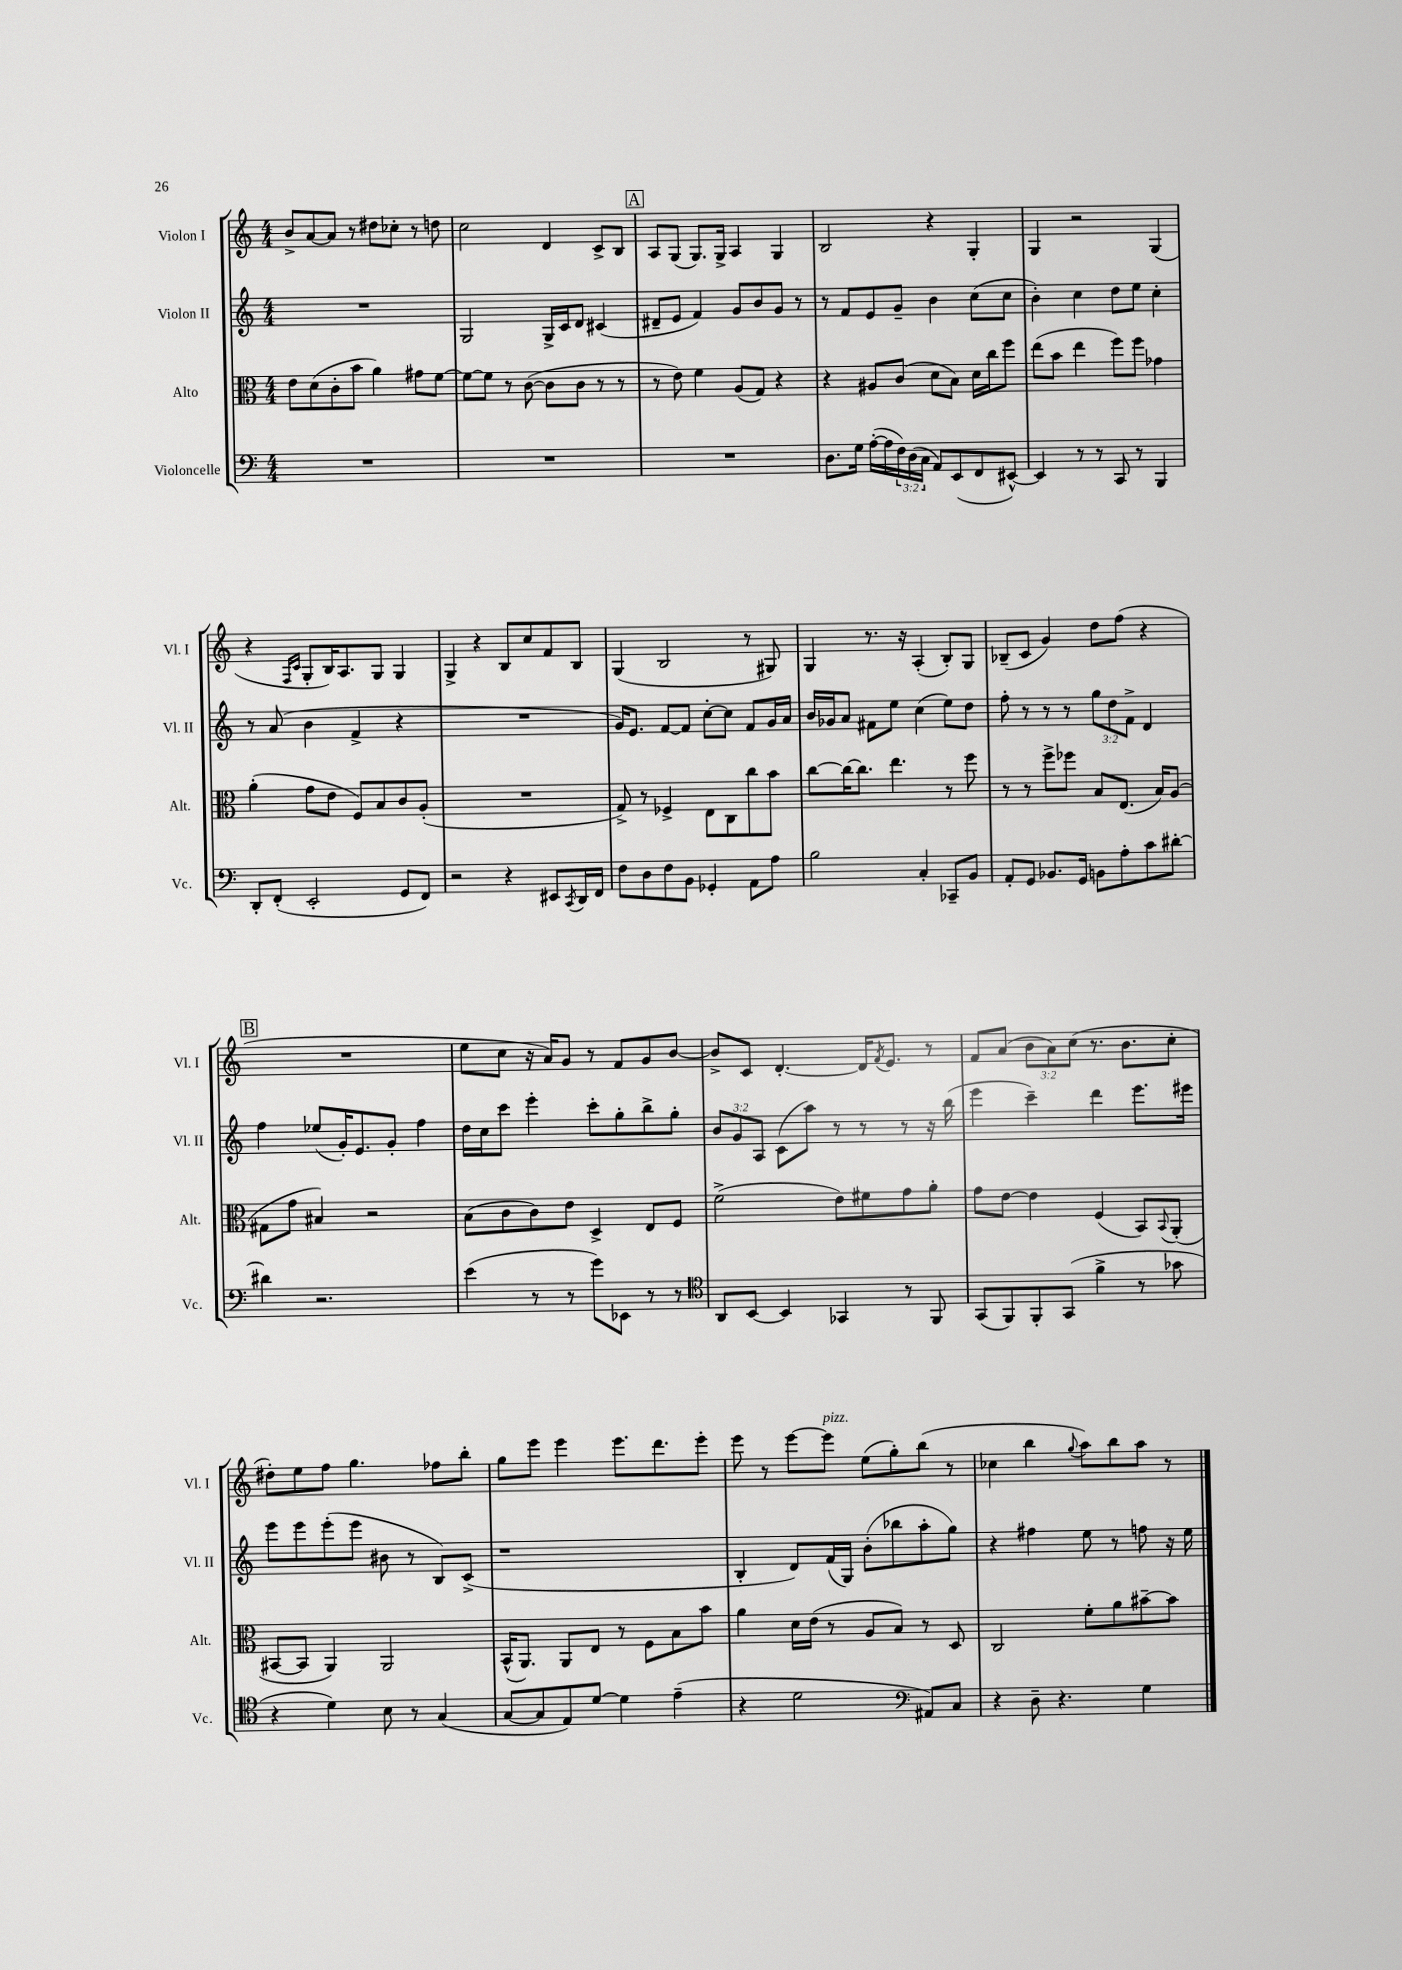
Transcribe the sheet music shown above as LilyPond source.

<<
\new StaffGroup <<
\new Staff = "s0" \with { instrumentName = "Violon I" shortInstrumentName = "Vl. I" } {
    \clef treble \key c \major \numericTimeSignature \time 4/4 \override Staff.TupletNumber.text = #tuplet-number::calc-fraction-text
    b'8-> a'8~ a'8 r8 dis''8 ces''8-. r8 d''8 |
    c''2 d'4 c'8-> b8 |
    \mark \markup { \box "A" } a8 g8( g8.) g16-> a4 g4 |
    b2 r4 g4-. |
    g4 r2 g4( |
    r4 \grace { f16 c'16 } g8-. b16) a8. g8 g4 |
    g4-> r4 b8 c''8 f'8 b8 |
    g4( b2 r8 gis8) |
    g4 r8. r16 a4-.( b8-.) g8 |
    bes8--( c'8 g'4) d''8 f''8( r4 |
    \mark \markup { \box "B" } R1 |
    e''8 c''8 r16 a'16) g'8 r8 f'8 g'8 b'8~ |
    b'8-> c'8 d'4.~-. d'16 \acciaccatura { f'8 } e'8. r8 |
    f'8 a'8( \tuplet 3/2 { b'8 a'8) c''8( } r8. b'8. c''8-. |
    dis''8-.) e''8 f''8 g''4. fes''8 b''8-. |
    g''8 e'''8 e'''4 e'''8. d'''8. e'''8-. |
    e'''8 r8 e'''8~ e'''8^\markup { \italic "pizz." } e''8( g''8-.) b''8( r8 |
    ces''4 b''4 \appoggiatura { g''8 } a''8) b''8 a''8 r8 \bar "|." |
}
\new Staff = "s1" \with { instrumentName = "Violon II" shortInstrumentName = "Vl. II" } {
    \clef treble \key c \major \numericTimeSignature \time 4/4 \override Staff.TupletNumber.text = #tuplet-number::calc-fraction-text
    R1 |
    g2 g16-> c'16 d'8 cis'4( |
    \mark \markup { \box "A" } dis'8-- e'8 f'4) g'8 b'8 g'8 r8 |
    r8 f'8 e'8 g'8-- b'4 c''8( c''8 |
    b'4-.) c''4 d''8 e''8 c''4-. |
    r8 a'8( b'4 f'4-> r4 |
    R1 |
    g'16) e'8. f'8~ f'8 c''8~-. c''8 f'8 g'16 a'16 |
    b'16 ges'16 a'8 fis'8 e''8 c''4( e''8) d''8 |
    f''8-. r8 r8 r8 \tuplet 3/2 { g''8 d''8 f'8-> } d'4 |
    \mark \markup { \box "B" } f''4 ees''8( g'16-.) e'8. g'8-. f''4 |
    d''16 c''16 c'''8 e'''4-. c'''8-. g''8-. b''8-> g''8-. |
    \tuplet 3/2 { b'8 g'8 a8 } c'8( a''8) r8 r8 r8 r16 b''16( |
    e'''4 c'''4--) d'''4 e'''8. eis'''16 |
    e'''8 e'''8 e'''8-.( e'''8 bis'8 r8 b8) c'8->( |
    r1 |
    b4-. d'8) f'16( g16) b'8-.( bes''8 a''8-. g''8) |
    r4 fis''4 e''8 r8 f''8 r16 e''16 \bar "|." |
}
\new Staff = "s2" \with { instrumentName = "Alto" shortInstrumentName = "Alt." } {
    \clef alto \key c \major \numericTimeSignature \time 4/4
    e'8 d'8( c'8-. b'8 a'4) gis'8 f'8~ |
    f'8~ f'8 r8 c'8~( c'8 c'8 r8 r8 |
    \mark \markup { \box "A" } r8 e'8) f'4 a8( g8) r4 |
    r4 ais8 c'8( d'8 b8) d'16 c''16 f''8 |
    e''8( b'8 e''4 f''8) f''8 ges'4 |
    a'4-.( g'8 e'8 f8) b8 c'8 a8-.( |
    R1 |
    g8->) r8 fes4-> e8 c8 c''8 b'8 |
    c''8~ c''16~ c''8. e''4. r8 f''8 |
    r8 r8 f''8-> fes''8 b8 e8.( b16) a8( |
    \mark \markup { \box "B" } gis8 g'8 bis4) r2 |
    b8( c'8 c'8) e'8 d4-> e8 f8 |
    f'2->( e'8) fis'8 g'8 a'8-. |
    g'8 e'8~ e'4 f4( b,8) \appoggiatura { b,8 } a,8-.( |
    bis,8~ bis,8 a,4) a,2 |
    b,16-^( a,8.) a,8 e8 r8 f8 b8 b'8 |
    a'4 d'16 e'16( r8 a8 b8) r8 d8 |
    c2 f'8-. a'8 bis'8~-- bis'8 \bar "|." |
}
\new Staff = "s3" \with { instrumentName = "Violoncelle" shortInstrumentName = "Vc." } {
    \clef bass \key c \major \numericTimeSignature \time 4/4 \override Staff.TupletNumber.text = #tuplet-number::calc-fraction-text
    R1 |
    R1 |
    \mark \markup { \box "A" } R1 |
    d8. g16 a16~-.( a16 \tuplet 3/2 { f16) d16( c16 } a,8) e,8( f,8 eis,8~-^) |
    eis,4 r8 r8 c,8 r8 b,,4 |
    d,8-. f,8-.( e,2-. g,8 f,8) |
    r2 r4 eis,8 \acciaccatura { c,8 } d,16 f,16 |
    f8 d8 f8 b,8 ges,4-. a,8 a8 |
    b2 c4-. ces,8-- b,8 |
    a,8-. g,8 bes,8. g,16 b,8 a8-. c'8 dis'8~-. |
    \mark \markup { \box "B" } dis'4 r2. |
    e'4( r8 r8 g'8) ees,8 r8 r8 |
    \clef tenor a,8 b,8~ b,4 ges,4 r8 f,8 |
    g,8( f,8) f,8-. g,8( f'4-> r8 ges'8 |
    r4 d'4) b8 r8 g4( |
    g8~ g8 e8) d'8~ d'4 e'4--( |
    r4 d'2 \clef bass ais,8) c8 |
    r4 d8-- r4. g4 \bar "|." |
}
>>
>>
\layout { \context { \Score \remove "Bar_number_engraver" } }
